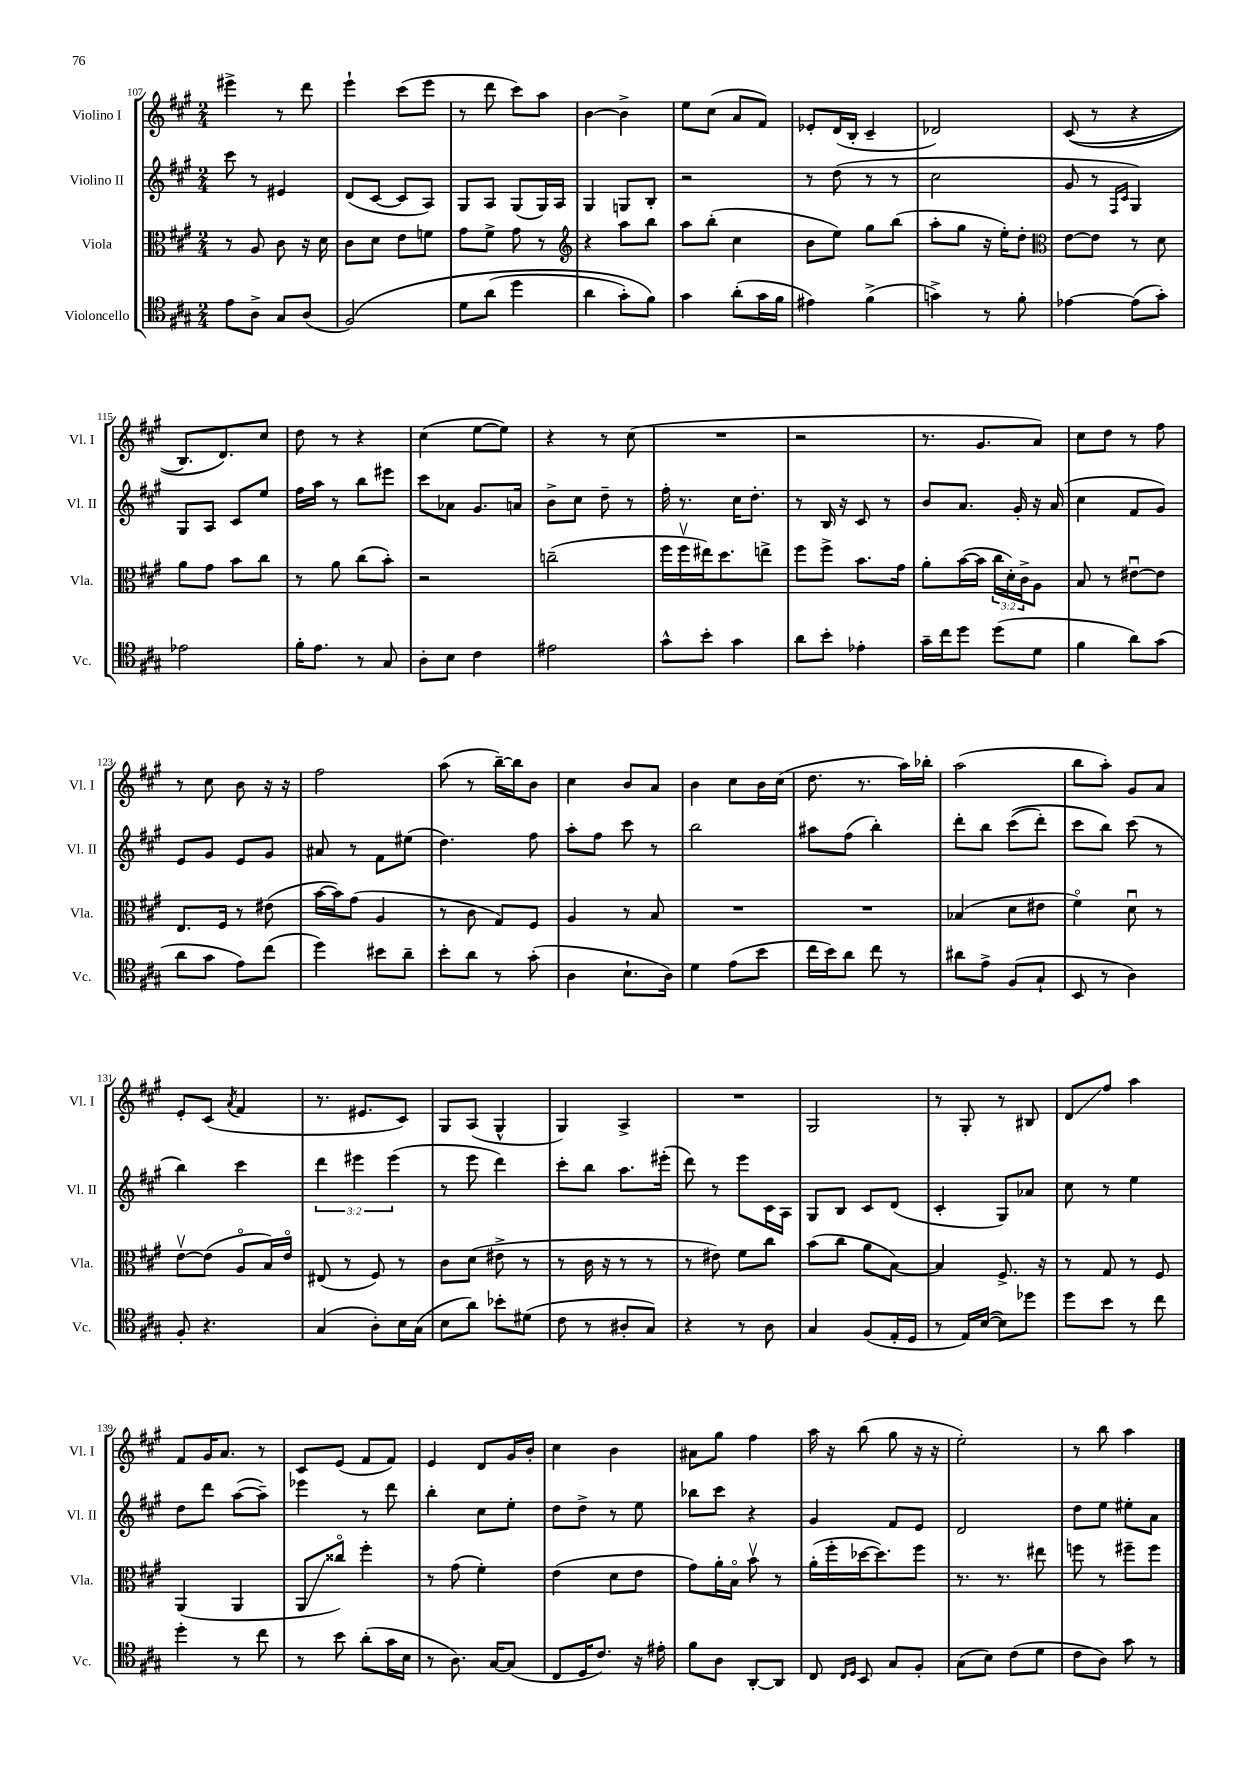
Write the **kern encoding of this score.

**kern	**kern	**kern	**kern
*staff4	*staff3	*staff2	*staff1
*clefC4	*clefC3	*clefG2	*clefG2
*k[f#c#g#]	*k[f#c#g#]	*k[f#c#g#]	*k[f#c#g#]
*M2/4	*M2/4	*M2/4	*M2/4
8e\L	8r	8ccc#\	4eee#^\
8A^\J	8A/	8r	.
8G#/L	8c#\	4e#/	8r
(8A/J	16r	.	8ddd\
.	16d\	.	.
=	=	=	=
&(2F#/)	8c#\L	(8d/L	4eee`\
.	8d\J	[8c#/J	.
.	8e\L	8c#/]L	(8ccc#\L
.	8f\J	8A/J)	8eee\J
=	=	=	=
8d\L	8g#\L	8G#/L	8r
(8a\J	8f#^\J	8A/J	8ddd\
4dd\	8g#\	(8G#/L	8ccc#\L)
.	8r	16G#/L)	8aa\J
.	.	16A/JJ	.
=	=	=	=
*	*clefG2	*	*
4a\	4r	4G#/	[4b\
8g#'\L)	8aa\L	8G/L	4b^\]
8f#\J&)	8bb\J	8B'/J	.
=	=	=	=
4g#\	8aa\L	2r	8ee\L
.	(8bb'\J	.	(8cc#\J
(8a'\L	4cc#\	.	8a/L
16g#\L	.	.	8f#/J)
16f#\JJ	.	.	.
=	=	=	=
4e#\)	8b\L	8r	8e-'/L
.	8ee\J)	(8dd\	(16d/L
.	.	.	16B'/JJ
(4f#^\	8gg#\L	8r	4c#~/
.	(8bb\J	8r	.
=	=	=	=
4g^\)	8aa'\L	2cc#\	2d-/)
.	8gg#\J	.	.
8r	16r	.	.
.	16ee'\LK)	.	.
8f#'\	8dd'\J	.	.
=	=	=	=
*	*clefC3	*	*
[4e-\	[8e\L	8g#/	&((8c#/
.	8e\]J	8r	8r
.	.	16qqF#/LL	.
.	.	16qqc#/JJ	.
(8e-\]L	8r	4G#/)	4r
8g#'\J)	8d\	.	.
=	=	=	=
2e-\	8a\L	8G#/L	8.B/L)
.	8g#\J	8A/J	.
.	.	.	8.d/&)
.	8b\L	8c#/L	.
.	8cc#\J	8ee/J	8cc#/J
=	=	=	=
16f#'\LK	8r	16ff#\LL	8dd\
8.e\J	.	16aa\JJ	.
.	8a\	8r	8r
8r	(8cc#\L	8bb\L	4r
8G#/	8b'\J)	8eee#\J	.
=	=	=	=
8A'\L	2r	8ccc#\L	(4cc#\
8B\J	.	8a-\J	.
4c#\	.	8.g#/L	[8ee\L
.	.	.	8ee\]J)
.	.	16a/Jk	.
=	=	=	=
2e#\	(2cc~\	8b^\L	4r
.	.	8cc#\J	.
.	.	8dd~\	8r
.	.	8r	(8cc#\
=	=	=	=
8g#^^\L	16ff#\LL	16ff#'\	2r
.	16ff#v\	8.r	.
8b'\J	16ee#\J)	.	.
.	8.dd\	.	.
4g#\	.	16cc#\LK	.
.	.	8.dd'\J	.
.	8ee^\J	.	.
=	=	=	=
8a\L	8ff#\L	8r	2r
8b'\J	8ff#^\J	16B/	.
.	.	16r	.
4e-'\	8.b\L	8c#/	.
.	.	8r	.
.	16g#\Jk	.	.
=	=	=	=
16g#~\LL	8a'\L	8b/L	8.r
16cc#\J	.	.	.
8dd\J	([16b\L	8.a/J	.
.	16b\]JJ	.	8.g#/L
(8dd\L	24cc#\LL	.	.
.	24d'\)	.	.
.	.	16g#'/	.
.	24c#^\J	.	.
8d\J	8A\J	16r	8a/J)
.	.	(16a/	.
=	=	=	=
4f#\	8B/	4cc#\	8cc#\L
.	8r	.	8dd\J
8a\L)	[8e#u\L	8f#/L	8r
(8g#\J	8e#\]J	8g#/J)	8ff#\
=	=	=	=
8a\L	8.E/L	8e/L	8r
8g#\J	.	8g#/J	8cc#\
.	16F#/Jk	.	.
8e\L)	8r	8e/L	8b\
(8cc#\J	(8e#\	8g#/J	16r
.	.	.	16r
=	=	=	=
4dd\)	[16b\LL	8a#/	2ff#\
.	16b\]J)	.	.
.	(8g#\J	8r	.
8b#\L	4A/	8f#\L	.
8a~\J	.	(8ee#\J	.
=	=	=	=
8b'\L	8r	4.dd\)	(8aa\
8a\J	8c#\	.	8r
8r	8G#/L)	.	[16bb~\LL)
.	.	.	16bb\]J
(8g#'\	8F#/J	8ff#\	8b\J
=	=	=	=
4A\	4A/	8aa'\L	4cc#\
.	.	8ff#\J	.
8.B`\L	8r	8ccc#\	8b/L
.	8B/	8r	8a/J
16A\Jk)	.	.	.
=	=	=	=
4d\	2r	2bb\	4b\
(8e\L	.	.	8cc#\L
8b\J	.	.	16b\L
.	.	.	(16cc#\JJ
=	=	=	=
16cc#\LL	2r	8aa#\L	8.dd\
16b\J)	.	.	.
8a\J	.	(8ff#\J	.
.	.	.	8.r
8cc#\	.	4bb'\)	.
8r	.	.	16aa\LL)
.	.	.	16bb-'\JJ
=	=	=	=
8a#\L	(4B-/	8ddd'\L	(2aa\
8e^\J	.	8bb\J	.
(8F#/L	8d\L	&((8ccc#\L	.
8G#`/J	8e#\J	8ddd'\J)	.
=	=	=	=
8BB/	4f#o\)	8ccc#\L	8bb\L
8r	.	8bb\J&)	8aa'\J)
4A\)	8du\	(8ccc#\	8g#/L
.	8r	8r	8a/J
=	=	=	=
8F#'/	[8ev\L	4bb\)	8e'/L
4.r	(8e\]J	.	(8c#/J
.	.	.	8qa/
.	8Ao/L	4ccc#\	4f#/
.	16B/L)	.	.
.	16eo/JJ	.	.
=	=	=	=
(4G#/	(8E#/	6ddd\	8.r
.	8r	.	.
.	.	6eee#\	.
.	.	.	8.e#/L
8A'\L)	8F#/)	.	.
.	.	(6eee#\	.
16B\L	8r	.	8c#/J)
(16G#\JJ	.	.	.
=	=	=	=
8B\L	8c#\L	8r	8G#/L
8a\J)	(8d\J	8eee\	(8A/J
8b-'\L	8e#^\	4ddd\)	4G#^^/
(8d#\J	8r	.	.
=	=	=	=
8c#\	8r	8ccc#'\L	4G#/)
8r	16c#\	8bb\J	.
.	16r	.	.
8A#'/L	8r	8.aa\L	4A^/
8G#/J)	8r	.	.
.	.	(16eee#'\Jk	.
=	=	=	=
4r	8r	8ddd\)	2r
.	8e#\)	8r	.
8r	8f#\L	8eee\L	.
8A\	8cc#\J	16c#\L	.
.	.	16A\JJ	.
=	=	=	=
4G#/	(8b\L	8G#/L	2G#/
.	8cc#\J	8B/J	.
(8F#/L	8a\L	8c#/L	.
16E'/L	[8B\J)	(8d/J	.
16D/JJ	.	.	.
=	=	=	=
8r	4B/]	4c#'/	8r
16E/LL)	.	.	8G#'/
([16B/JJ	.	.	.
8B\]L)	8.F#^/	8G#/L)	8r
8dd-\J	.	8a-/J	8B#/
.	16r	.	.
=	=	=	=
8dd\L	8r	8cc#\	8d/L
8b\J	8G#/	8r	8ff#/J
8r	8r	4ee\	4aa\
8cc#\	8F#/	.	.
=	=	=	=
4dd'\	(4AA/	8dd\L	8f#/L
.	.	8ddd\J	16g#/K
.	.	.	8.a/J
8r	4AA/	([8aa\L	.
8cc#\	.	8aa~\]J)	8r
=	=	=	=
8r	8AA/L	4eee-\	8c#/L
8b\	8cc##o/J)	.	(8e/J
(8a'\L	4ff#'\	8r	8f#/L
16g#\L	.	8ddd\	8f#/J)
16B\JJ	.	.	.
=	=	=	=
8r	8r	4bb'\	4e/
8.A\)	(8g#\	.	.
.	4f#'\)	8cc#\L	8d/L
[16G#/LK	.	.	.
(8G#/]J	.	8ee'\J	16g#/L
.	.	.	16b'/JJ
=	=	=	=
8C#/L	(4e\	8dd\L	4cc#\
16D/K	.	8dd^\J	.
8.c#/J)	.	.	.
.	8d\L	8r	4b\
16r	8e\J	8ee\	.
16e#'\	.	.	.
=	=	=	=
8f#\L	8g#\L)	8bb-\L	8a#\L
8A\J	16a'\L	8ccc#\J	8gg#\J
.	16Bo\JJ	.	.
[8AA'/L	8bv\	4r	4ff#\
8AA/]J	8r	.	.
=	=	=	=
8C#/	(16a'\LL	4g#/	16aa\
.	16ff#'\	.	16r
16qqC#/LL	.	.	.
16qqD/JJ	.	.	.
8BB/	[16dd-\J	.	(8bb\
.	8.dd-\])	.	.
8G#/L	.	8f#/L	8gg#\
8F#'/J	8ff#\J	8e/J	16r
.	.	.	16r
=	=	=	=
(8G#\L	8.r	2d/	2ee'\)
8B\J)	.	.	.
.	8.r	.	.
(8c#\L	.	.	.
8d\J	8ee#\	.	.
=	=	=	=
8c#\L	8ff\	8dd\L	8r
8A\J)	8r	8ee\J	8bb\
8g#\	8ff#~\L	8ee#'\L	4aa\
8r	8ff#\J	8a\J	.
==	==	==	==
*-	*-	*-	*-
